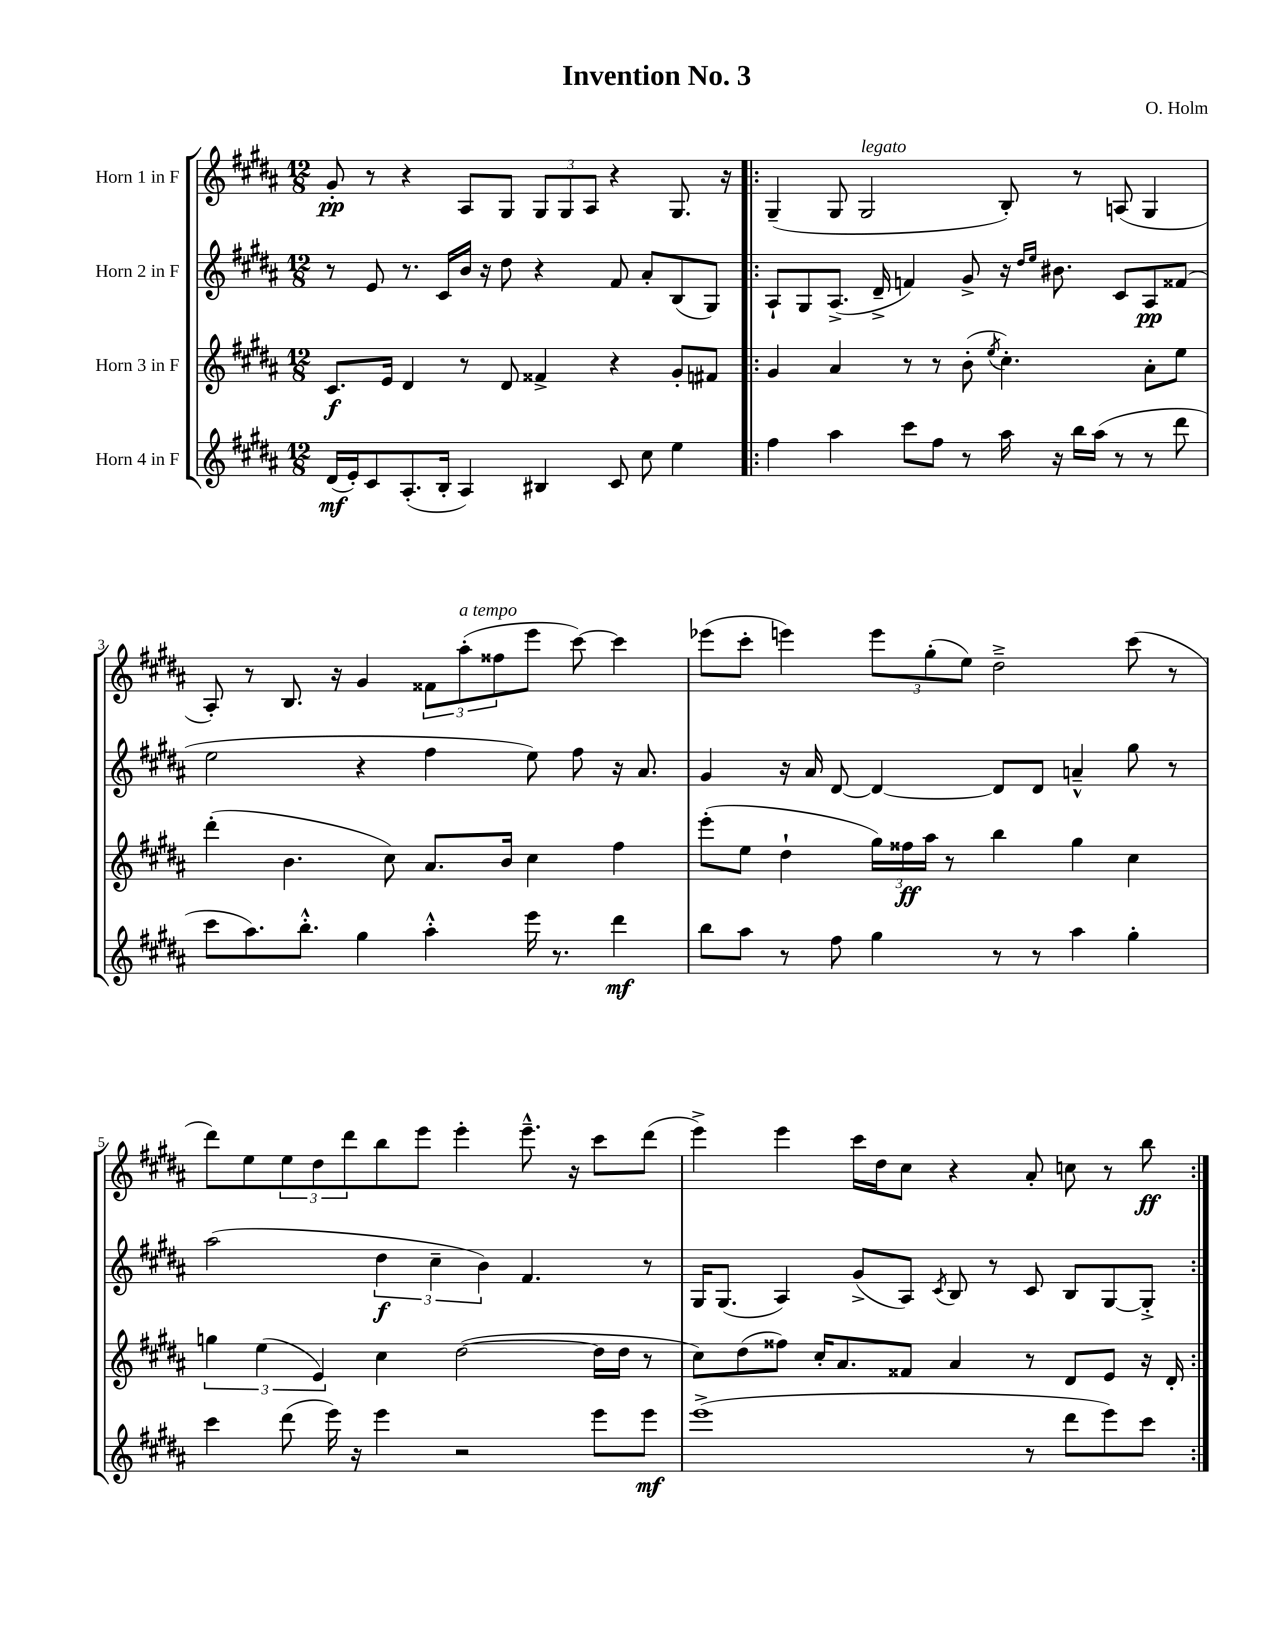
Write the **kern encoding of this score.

**kern	**dynam	**kern	**dynam	**kern	**dynam	**kern	**dynam
*part4	*part4	*part3	*part3	*part2	*part2	*part1	*part1
*staff4	*staff4	*staff3	*staff3	*staff2	*staff2	*staff1	*staff1
*I"Horn 4 in F	*	*I"Horn 3 in F	*	*I"Horn 2 in F	*	*I"Horn 1 in F	*
*clefG2	*	*clefG2	*	*clefG2	*	*clefG2	*
*k[f#c#g#d#a#]	*	*k[f#c#g#d#a#]	*	*k[f#c#g#d#a#]	*	*k[f#c#g#d#a#]	*
*M12/8	*	*M12/8	*	*M12/8	*	*M12/8	*
=1	=1	=1	=1	=1	=1	=1	=1
(16d#/LL	mf	8.c#/L	f	8r	.	8g#'/	pp
16e'/J)	.	.	.	.	.	.	.
8c#/	.	.	.	8e/	.	8r	.
.	.	16e/Jk	.	.	.	.	.
(8.A#'/	.	4d#/	.	8.r	.	4r	.
16B'/Jk	.	.	.	16c#/LL	.	.	.
4A#/)	.	8r	.	16b/JJ	.	8A#/L	.
.	.	.	.	16r	.	.	.
.	.	8d#/	.	8dd#\	.	8G#/J	.
4B#X/	.	4f##X^/	.	4r	.	12G#/L	.
.	.	.	.	.	.	12G#/	.
.	.	.	.	.	.	12A#/J	.
8c#/	.	4r	.	8f#/	.	4r	.
8cc#\	.	.	.	8a#'/L	.	.	.
4ee\	.	8g#'/L	.	(8B/	.	8.G#/	.
.	.	8f#X/J	.	8G#/J)	.	.	.
.	.	.	.	.	.	16r	.
=2!|:	=2!|:	=2!|:	=2!|:	=2!|:	=2!|:	=2!|:	=2!|:
4ff#\	.	4g#/	.	8A#`/L	.	(4G#~/	.
.	.	.	.	8G#/	.	.	.
4aa#\	.	4a#/	.	(8.A#^/J	.	8G#/	.
!	!	!	!	!	!	!LO:TX:a:i:t=legato	!
.	.	.	.	.	.	2G#/	.
.	.	.	.	16d#~^/	.	.	.
8ccc#\L	.	8r	.	4fn/)	.	.	.
8ff#\J	.	8r	.	.	.	.	.
8r	.	(8b'\	.	8g#^/	.	.	.
.	.	8qee/	.	.	.	.	.
16aa#\	.	4.cc#'\)	.	16r	.	8B'/)	.
.	.	.	.	16qqdd#/LL	.	.	.
.	.	.	.	16qqee/JJ	.	.	.
16r	.	.	.	8.b#X\	.	.	.
16bb\LL	.	.	.	.	.	8r	.
(16aa#\JJ	.	.	.	.	.	.	.
8r	.	.	.	8c#/L	.	(8An/	.
8r	.	8a#'\L	.	8A#/	pp	4G#/	.
8ddd#\	.	8ee\J	.	(8f##X/J	.	.	.
!!LO:LB:g=z
=3	=3	=3	=3	=3	=3	=3	=3
8ccc#\L	.	(4ddd#'\	.	2ee\	.	8A#'/)	.
8.aa#\)	.	.	.	.	.	8r	.
.	.	4.b\	.	.	.	8.B/	.
8.bb'^^\J	.	.	.	.	.	.	.
.	.	.	.	.	.	16r	.
4gg#\	.	.	.	4r	.	4g#/	.
.	.	8cc#\)	.	.	.	.	.
4aa#'^^\	.	8.a#/L	.	4ff#\	.	12f##X\L	.
!	!	!	!	!	!	!LO:TX:a:i:t=a tempo	!
.	.	.	.	.	.	(12aa#'\	.
.	.	.	.	.	.	12ff##X\	.
.	.	16b/Jk	.	.	.	.	.
16eee\	.	4cc#\	.	8ee\)	.	8eee\J	.
8.r	.	.	.	.	.	.	.
.	.	.	.	8ff#\	.	[8ccc#\)	.
4ddd#\	mf	4ff#\	.	16r	.	4ccc#\]	.
.	.	.	.	8.a#/	.	.	.
=4	=4	=4	=4	=4	=4	=4	=4
8bb\L	.	(8eee'\L	.	4g#/	.	(8eee-X\L	.
8aa#\J	.	8ee\J	.	.	.	8ccc#'\J	.
8r	.	4dd#`\	.	16r	.	4eeen\)	.
.	.	.	.	16a#/	.	.	.
8ff#\	.	.	.	[8d#/	.	.	.
4gg#\	.	24gg#\LL)	.	4d#/_	.	12eee\L	.
.	.	24ff##X\	ff	.	.	.	.
.	.	24aa#\JJ	.	.	.	(12gg#'\	.
.	.	8r	.	.	.	.	.
.	.	.	.	.	.	12ee\J)	.
8r	.	4bb\	.	8d#/L]	.	2dd#~^\	.
8r	.	.	.	8d#/J	.	.	.
4aa#\	.	4gg#\	.	4an~^^/	.	.	.
4gg#'\	.	4cc#\	.	8gg#\	.	(8ccc#\	.
.	.	.	.	8r	.	8r	.
!!LO:LB:g=z
=5	=5	=5	=5	=5	=5	=5	=5
4ccc#\	.	6ggn\	.	(2aa#\	.	8ddd#\L)	.
.	.	.	.	.	.	8ee\	.
.	.	(6ee\	.	.	.	.	.
(8ddd#\	.	.	.	.	.	12ee\	.
.	.	6e/)	.	.	.	12dd#\	.
16eee\)	.	.	.	.	.	.	.
.	.	.	.	.	.	12ddd#\	.
16r	.	.	.	.	.	.	.
4eee\	.	4cc#\	.	6dd#\	f	8bb\	.
.	.	.	.	.	.	8eee\J	.
.	.	.	.	6cc#~\	.	.	.
2r	.	([2dd#\	.	.	.	4eee'\	.
.	.	.	.	6b\)	.	.	.
.	.	.	.	4.f#/	.	8.eee~^^\	.
.	.	.	.	.	.	16r	.
8eee\L	.	16dd#\LL]	.	.	.	8ccc#\L	.
.	.	16dd#\JJ	.	.	.	.	.
8eee\J	mf	8r	.	8r	.	(8ddd#\J	.
=6	=6	=6	=6	=6	=6	=6	=6
(1eee^	.	8cc#\L)	.	16G#/KL	.	4eee^\)	.
.	.	.	.	(8.G#/J	.	.	.
.	.	(8dd#\	.	.	.	.	.
.	.	8ff##X\J)	.	4A#/)	.	4eee\	.
.	.	16cc#'/KL	.	.	.	.	.
.	.	8.a#/	.	.	.	.	.
.	.	.	.	(8g#^/L	.	16ccc#\LL	.
.	.	.	.	.	.	16dd#\J	.
.	.	8f##X/J	.	8A#/J)	.	8cc#\J	.
.	.	.	.	8qc#/	.	.	.
.	.	4a#/	.	8B/	.	4r	.
.	.	.	.	8r	.	.	.
8r	.	8r	.	8c#/	.	8a#'/	.
8ddd#\L	.	8d#/L	.	8B/L	.	8ccn\	.
8eee\)	.	8e/J	.	[8G#/	.	8r	.
8ccc#\J	.	16r	.	8G#'^/J]	.	8bb\	ff
.	.	16d#'/	.	.	.	.	.
=:|!	=:|!	=:|!	=:|!	=:|!	=:|!	=:|!	=:|!
*-	*-	*-	*-	*-	*-	*-	*-
